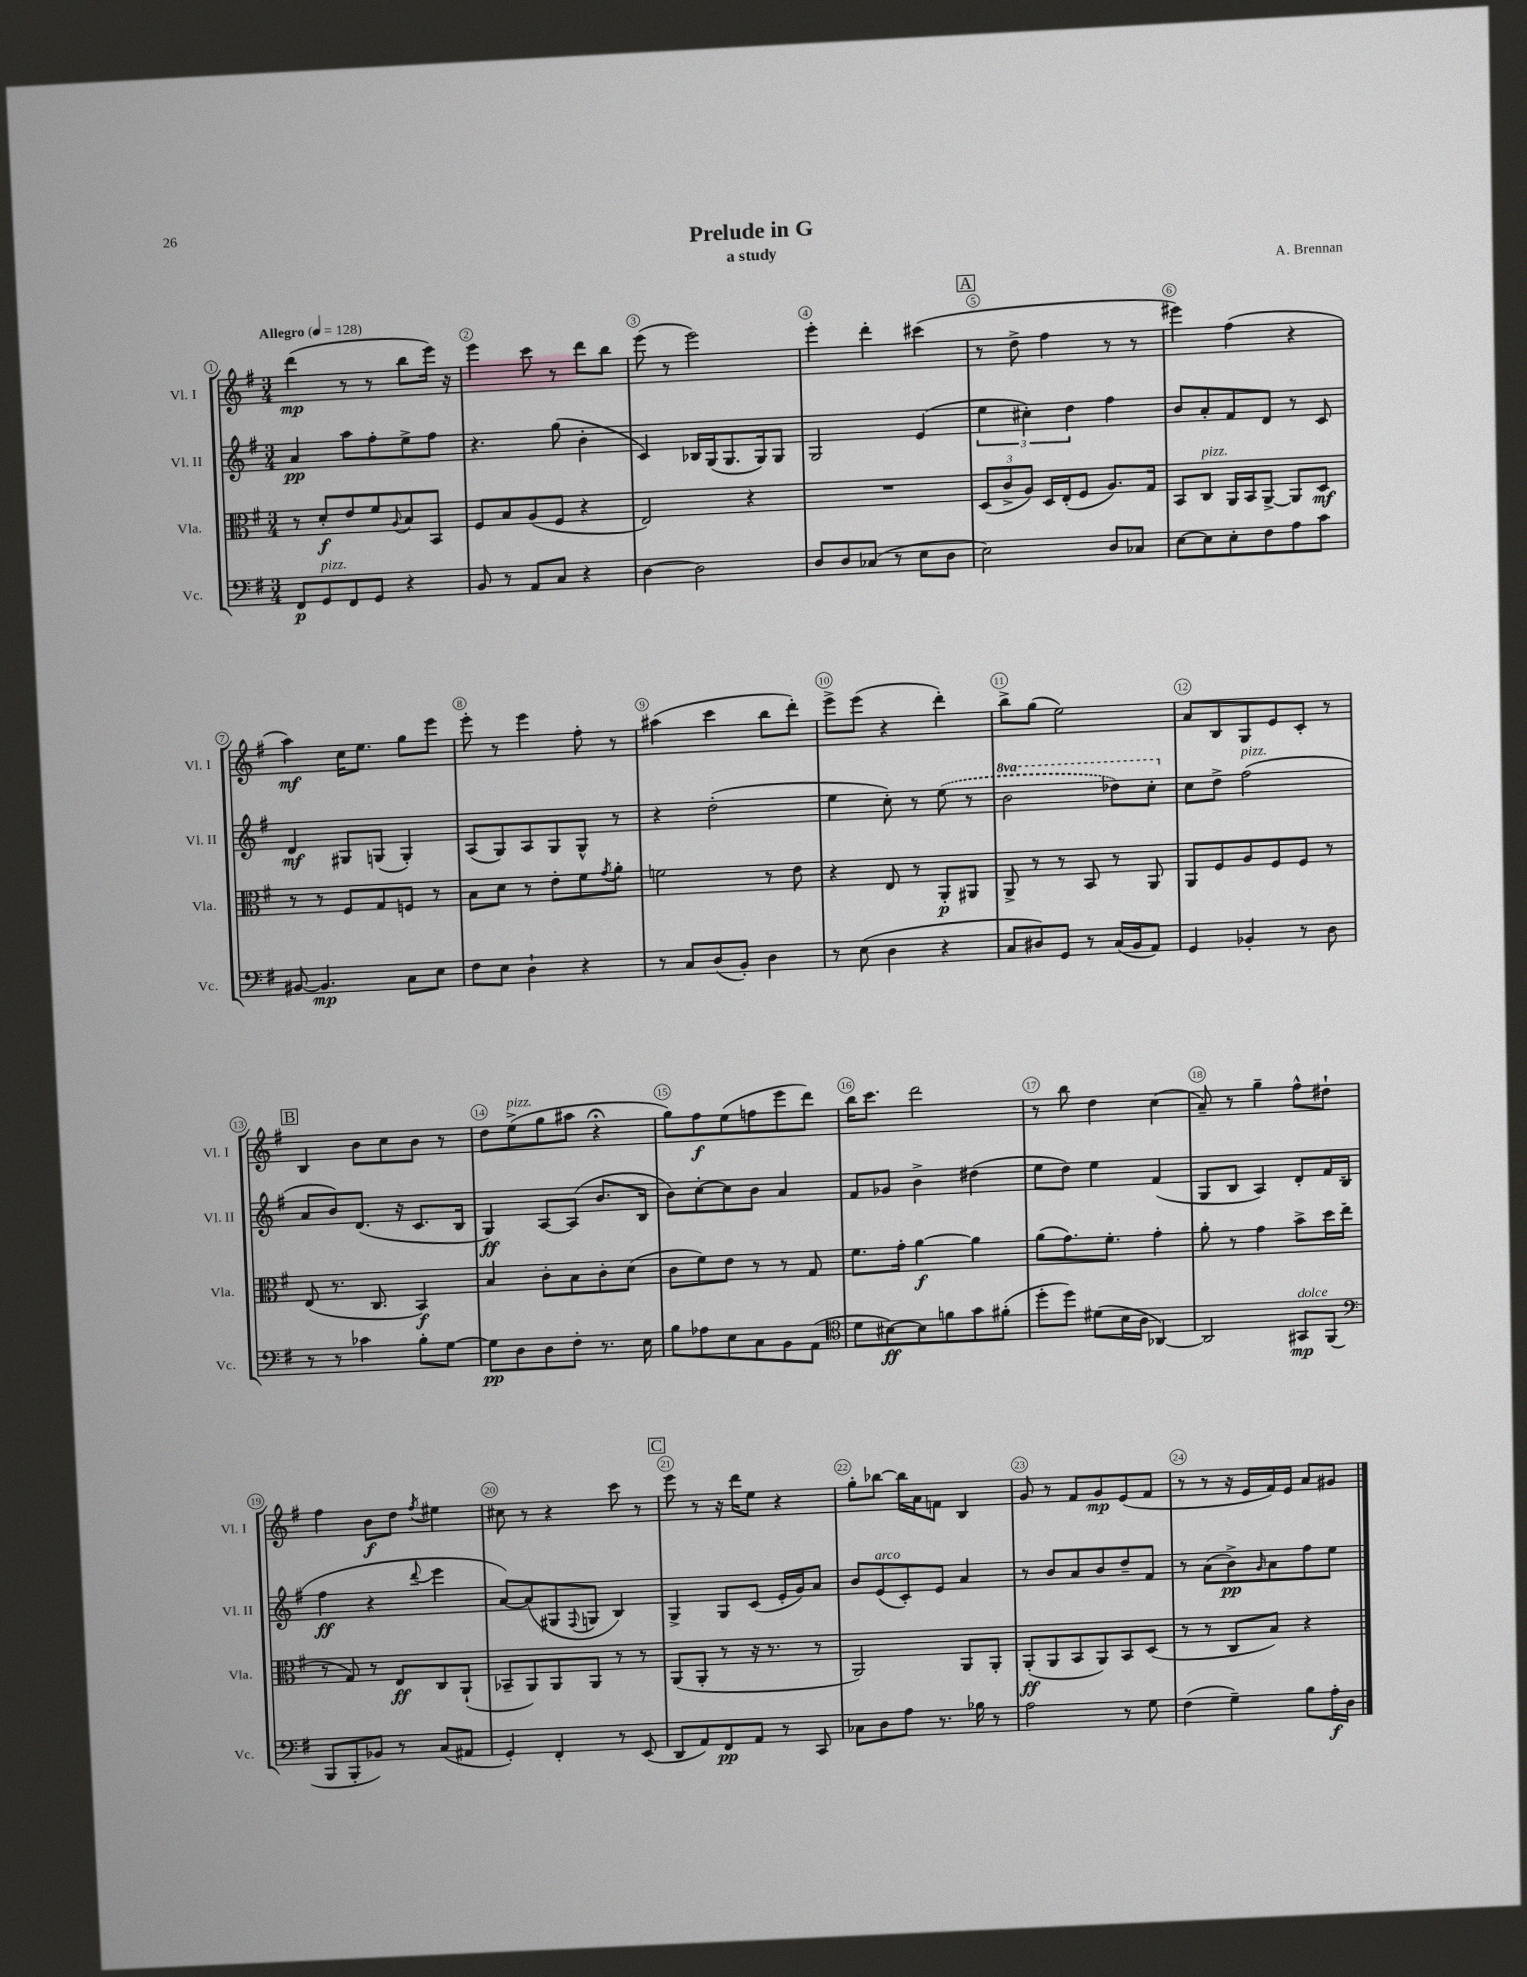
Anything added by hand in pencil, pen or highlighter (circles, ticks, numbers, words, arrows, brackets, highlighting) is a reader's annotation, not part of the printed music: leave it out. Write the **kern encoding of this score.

**kern	**kern	**kern	**kern
*staff4	*staff3	*staff2	*staff1
*clefF4	*clefC3	*clefG2	*clefG2
*k[f#]	*k[f#]	*k[f#]	*k[f#]
*M3/4	*M3/4	*M3/4	*M3/4
*MM128	*MM128	*MM128	*MM128
8FF#/L	8r	4a/	(4ddd\
8GG/	8d'/L	.	.
8FF#/	8e/	8aa\L	8r
8GG/J	8f#/	8ff#'\	8r
.	8qqA/	.	.
4r	8B/	8ee^\	8bb\L
.	8BB/J	8ff#\J	16eee\Jk)
.	.	.	16r
=	=	=	=
8BB/	8F#/L	4.r	4eee\
8r	8B/	.	.
8AA/L	(8A/	.	8ccc\
8C/J	8F#/J	(8gg\	8r
4r	4r	4b'\	8ddd\L
.	.	.	8bb\J
=	=	=	=
[4D\	2E/)	4c/)	(8eee\
.	.	.	8r
2D\]	.	16B-/LL	2eee\)
.	.	(16G/J	.
.	.	8.G/	.
.	4r	.	.
.	.	16G/k)	.
.	.	8G/J	.
=	=	=	=
8D/L	2.r	2G/	4eee'\
8D/	.	.	.
(8C-/J	.	.	4ddd'\
8r	.	.	.
8E\L	.	(4e/	(4ccc#\
8D\J	.	.	.
=	=	=	=
2E\)	(12D/L	6ee\	8r
.	12c^/	.	.
.	.	.	8dd^\
.	12A/J)	6cc#'\)	.
.	16D/LL	.	4ff#\
.	(16E'/J	.	.
.	.	6dd\	.
.	8F#/J	.	.
8D/L	8.A/L)	4ff#\	8r
8C-/J	.	.	8r
.	16G/Jk	.	.
=	=	=	=
[8E\L	8BB/L	8b/L	4eee#\)
8E\]	8C/J	8a'/	.
8E'\	16AA/LL	8f#/	(4ff#\
.	16BB/J	.	.
8F#\	[8AA^/J	8d/J	.
8A\	8AA/]L	8r	4r
8c\J	8D/J	8c/	.
=	=	=	=
[8BB#/	8r	4d/	4aa\)
4.BB#/]	8r	.	.
.	8F#/L	8G#/L	16cc\LK
.	.	.	8.ee\J
.	8G/	(8G/J	.
8C\L	8F/J	4G'/)	8gg\L
8E\J	8r	.	8eee\J
=	=	=	=
8F#\L	8B\L	(8A/L	8eee'\
8E\J	8d\J	8G/)	8r
4D`\	8r	8A/	4eee\
.	8e'\L	8G/	.
4r	8f#\	8G^^/J	8ff#'\
.	8qg/	.	.
.	8a'\J	8r	8r
=	=	=	=
8r	2f\	4r	(4aa#\
8C/L	.	.	.
(8D/	.	(2dd'\	4ccc\
8BB'/J)	.	.	.
4D\	8r	.	8bb\L
.	8e\	.	8ddd'\J)
=	=	=	=
8r	4r	4ee\	8eee^\L
(8E\	.	.	(8eee\J
4D\	8E/	8cc'\)	4r
.	8r	8r	.
4r	8AA'/L	(8ee\	4ddd'\)
.	8AA#/J	8r	.
=	=	=	=
8C/L	8AA^/	2bb\	8bb^\L
8D#/)	8r	.	(8gg\J
8GG/J	8r	.	2ee\)
8r	8BB/	.	.
(16C/LL	8r	8ddd-\L)	.
16BB/J	.	.	.
8AA/J)	8AA/	8ccc'\J	.
=	=	=	=
4GG/	8AA/L	8cc\L	8a/L
.	8F#/	8dd^\J	8B/
4BB-'/	8A/	(2ff#\	8G/
.	8F#/	.	8e/
8r	8F#/J	.	8c'/J
8D\	8r	.	8r
=	=	=	=
8r	(8E/	8a/L	4B/
8r	8.r	8b/)	.
4c-\	.	(8.d/J	8b\L
.	8.C/	.	.
.	.	.	8cc\
.	.	16r	.
8B'\L	4BB/)	8.c/L	8b\J
[8G\J	.	.	8r
.	.	16B/Jk	.
=	=	=	=
8G\]L	4B/	4G/)	8dd\L
8D\	.	.	(8ee^\
8D\	8c'\L	[8A/L	8gg\
8F#'\J	8B\	(8A/]J	8aa#\J
8.r	8c'\	8.b/L	4r;
.	(8d\J	.	.
16E\	.	16B/Jk	.
=	=	=	=
8B\L	8c\L	8b\L)	8gg\L)
8A-\	8f#\)	[8cc'\	8ff#\
8E\	8e\J	8cc\]	(8ee\
8C\	8r	8b\J	8ff\
8BB\	8r	4a/	8eee\
(8AA\J	8G/	.	8ddd\J)
=	=	=	=
*clefC4	*	*	*
8d\L	8.f#\L	8f#/L	16bb\LK
.	.	.	8.ccc\J
[8B#\)	.	8g-/J	.
.	16g'\Jk	.	.
8B#\]	[4a\	4b^\	2ddd\
8f\	.	.	.
8g\	4a\]	(4dd#\	.
(8f#'\J	.	.	.
=	=	=	=
8dd'\L	(8a\L	8ee\L	8r
8dd\J)	8.g\)	8dd\J)	8bb\
(8d#\L	.	4ee\	4dd\
.	8.f#'\J	.	.
16B\L	.	.	.
16A\JJ	.	.	.
[4AA-/)	4g'\	(4f#/	(4cc\
=	=	=	=
2AA-/]	8a'\	8G/L	8a~/)
.	8r	8B/J	8r
.	4g\	4A/)	4gg~\
8GG#/L	8b^\L	8d'/L	8ff#^^\L
(8FF#/J	16dd\L	16f#/L	8dd#`\J
.	(16ee\JJ	(16B/JJ	.
=	=	=	=
*clefF4	*	*	*
8BBB/L	8r	4ff#\	4ff#\
8BBB'/	8G/)	.	.
8BB-/J)	8r	4r	8b\L
8r	8E/L	.	8dd\J
.	.	8qqddd/	8qff#/
(8C/L	8C/	4eee\	4ee#\
8AA#/J	(8AA`/J	.	.
=	=	=	=
4GG'/)	8BB-~/L	[8a/L)	8cc#\
.	8AA/)	(8a/]	8r
4FF#'/	8AA/	8G#/	4r
.	.	8qqF#/	.
.	8AA/J	8G/J	.
8r	8r	4B/)	8ccc\
(8EE/	8r	.	8r
=	=	=	=
8DD/L	(8AA/L	4G^/	8eee\
8AA/)	8AA'/J	.	8r
8FF#/	8r	8G/L	16r
.	.	.	16ddd\LK
8AA/J	16r	(8c/J	8ee\J
.	8.r	.	.
8r	.	16e'/LL	4r
.	.	16g/J)	.
8CC/	8r	8a/J	.
=	=	=	=
8C-\L	2AA/)	8b/L	8gg'\L
8D\	.	(8e/	[8bb-\J
8A\J	.	8c'/)	16bb-\]LL
.	.	.	16a\J
8.r	.	8e/J	8f\J
.	8AA/L	4a/	4B/
16B-\	.	.	.
8r	8AA'/J	.	.
=	=	=	=
2A\	(8AA'/L	8r	8g/
.	8AA/	8b/L	8r
.	8BB/	8a/	8f#/L
.	8AA/)	8b/	8g/
8r	8BB/	8dd~/	(8e/
8G\	(8D/J	8f#/J	8f#/J
=	=	=	=
(4F#\	8r	8r	8r
.	8r	(8a\L	8r
4G~\)	8C/L	8b^\)	16r
.	.	.	16e/LL
.	.	16qqg/	.
.	8B/J)	8a\	16f#/)
.	.	.	16e/JJ
8B\L	4r	8ff#\	8a/L
16A'\L	.	8ee\J	8g#/J
16D\JJ	.	.	.
==	==	==	==
*-	*-	*-	*-
